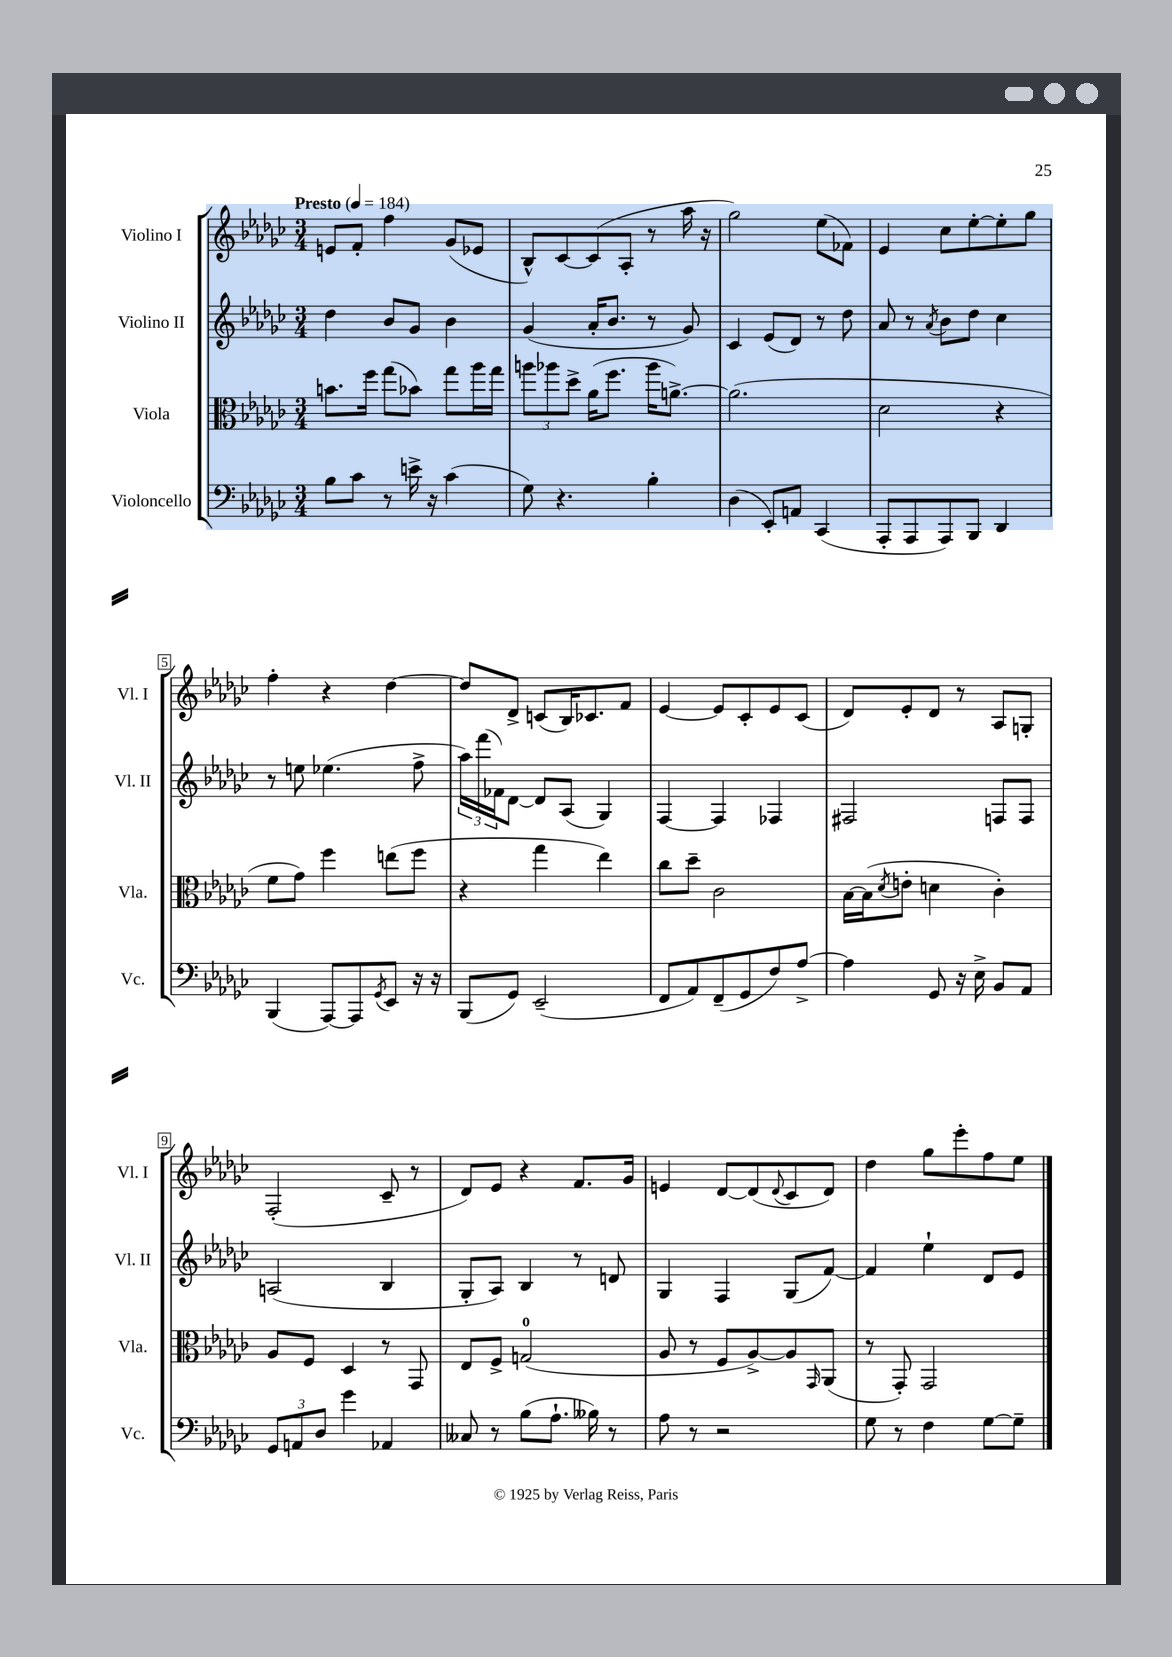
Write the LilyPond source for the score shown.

<<
\new StaffGroup <<
\new Staff = "s0" \with { instrumentName = "Violino I" shortInstrumentName = "Vl. I" } {
    \clef treble \key ges \major \numericTimeSignature \time 3/4 \tempo "Presto" 4 = 184
    e'8 f'8-. f''4 ges'8( ees'8 |
    bes8-^) ces'8~ ces'8( aes8-. r8 aes''16 r16 |
    ges''2) ees''8( fes'8) |
    ees'4 ces''8 ees''8~-. ees''8-. ges''8 |
    f''4-. r4 des''4~ |
    des''8 des'8-> c'8( bes16) ces'8. f'8 |
    ees'4~ ees'8 ces'8-. ees'8 ces'8( |
    des'8) ees'8-. des'8 r8 aes8 g8-. |
    f2-.( ces'8-- r8 |
    des'8) ees'8 r4 f'8. ges'16 |
    e'4 des'8~ des'8( \appoggiatura { des'8 } ces'8 des'8) |
    des''4 ges''8 ees'''8-. f''8 ees''8 \bar "|." |
}
\new Staff = "s1" \with { instrumentName = "Violino II" shortInstrumentName = "Vl. II" } {
    \clef treble \key ges \major \numericTimeSignature \time 3/4
    des''4 bes'8 ges'8 bes'4 |
    ges'4( aes'16-. bes'8. r8 ges'8) |
    ces'4 ees'8( des'8) r8 des''8 |
    aes'8 r8 \acciaccatura { aes'8 } bes'8 des''8 ces''4 |
    r8 e''8 ees''4.( f''8-> |
    \tuplet 3/2 { aes''16) f'''16( fes'16) } des'8~ des'8 aes8( ges4) |
    f4~ f4 fes4 |
    fis2 f8 f8 |
    a2( bes4 |
    ges8-. aes8) bes4 r8 d'8 |
    ges4 f4 ges8( f'8~) |
    f'4 ees''4-! des'8 ees'8 \bar "|." |
}
\new Staff = "s2" \with { instrumentName = "Viola" shortInstrumentName = "Vla." } {
    \clef alto \key ges \major \numericTimeSignature \time 3/4
    b'8. f''16 ges''8( bes'8) ges''8 aes''16 ges''16 |
    \tuplet 3/2 { a''8 aes''8 des''8-> } aes'16( f''8. aes''16 a'8.~->) |
    a'2.( |
    des'2 r4 |
    f'8 ges'8) f''4 e''8( f''8 |
    r4 ges''4 ees''4) |
    ces''8 des''8-- ces'2 |
    bes16~ bes16( \acciaccatura { des'8 } e'8-. d'4 ces'4-.) |
    aes8 f8 des4 r8 ges,8 |
    ees8 f8-> g2-0( |
    aes8 r8 f8 aes8~->) aes8 \grace { ges,16 } aes,8( |
    r8 ges,8-.) ges,2 \bar "|." |
}
\new Staff = "s3" \with { instrumentName = "Violoncello" shortInstrumentName = "Vc." } {
    \clef bass \key ges \major \numericTimeSignature \time 3/4
    bes8 ces'8 r8 e'16-> r16 ces'4( |
    ges8) r4. bes4-. |
    des4( ees,8-.) a,8 ces,4( |
    aes,,8-. aes,,8 aes,,8) bes,,8 des,4 |
    bes,,4( aes,,8~) aes,,8 \acciaccatura { ges,8 } ees,8 r16 r16 |
    bes,,8( ges,8) ees,2--( |
    f,8 aes,8) f,8--( ges,8 f8) aes8~-> |
    aes4 ges,8 r16 ees16-> bes,8 aes,8 |
    \tuplet 3/2 { ges,8 a,8 des8 } ges'4 aes,4 |
    ceses8 r8 bes8( aes8.-! beses16) r8 |
    aes8 r8 r2 |
    ges8 r8 f4 ges8~ ges8-- \bar "|." |
}
>>
>>
\layout { \context { \Score \override BarNumber.stencil = #(make-stencil-boxer 0.1 0.3 ly:text-interface::print) } }
